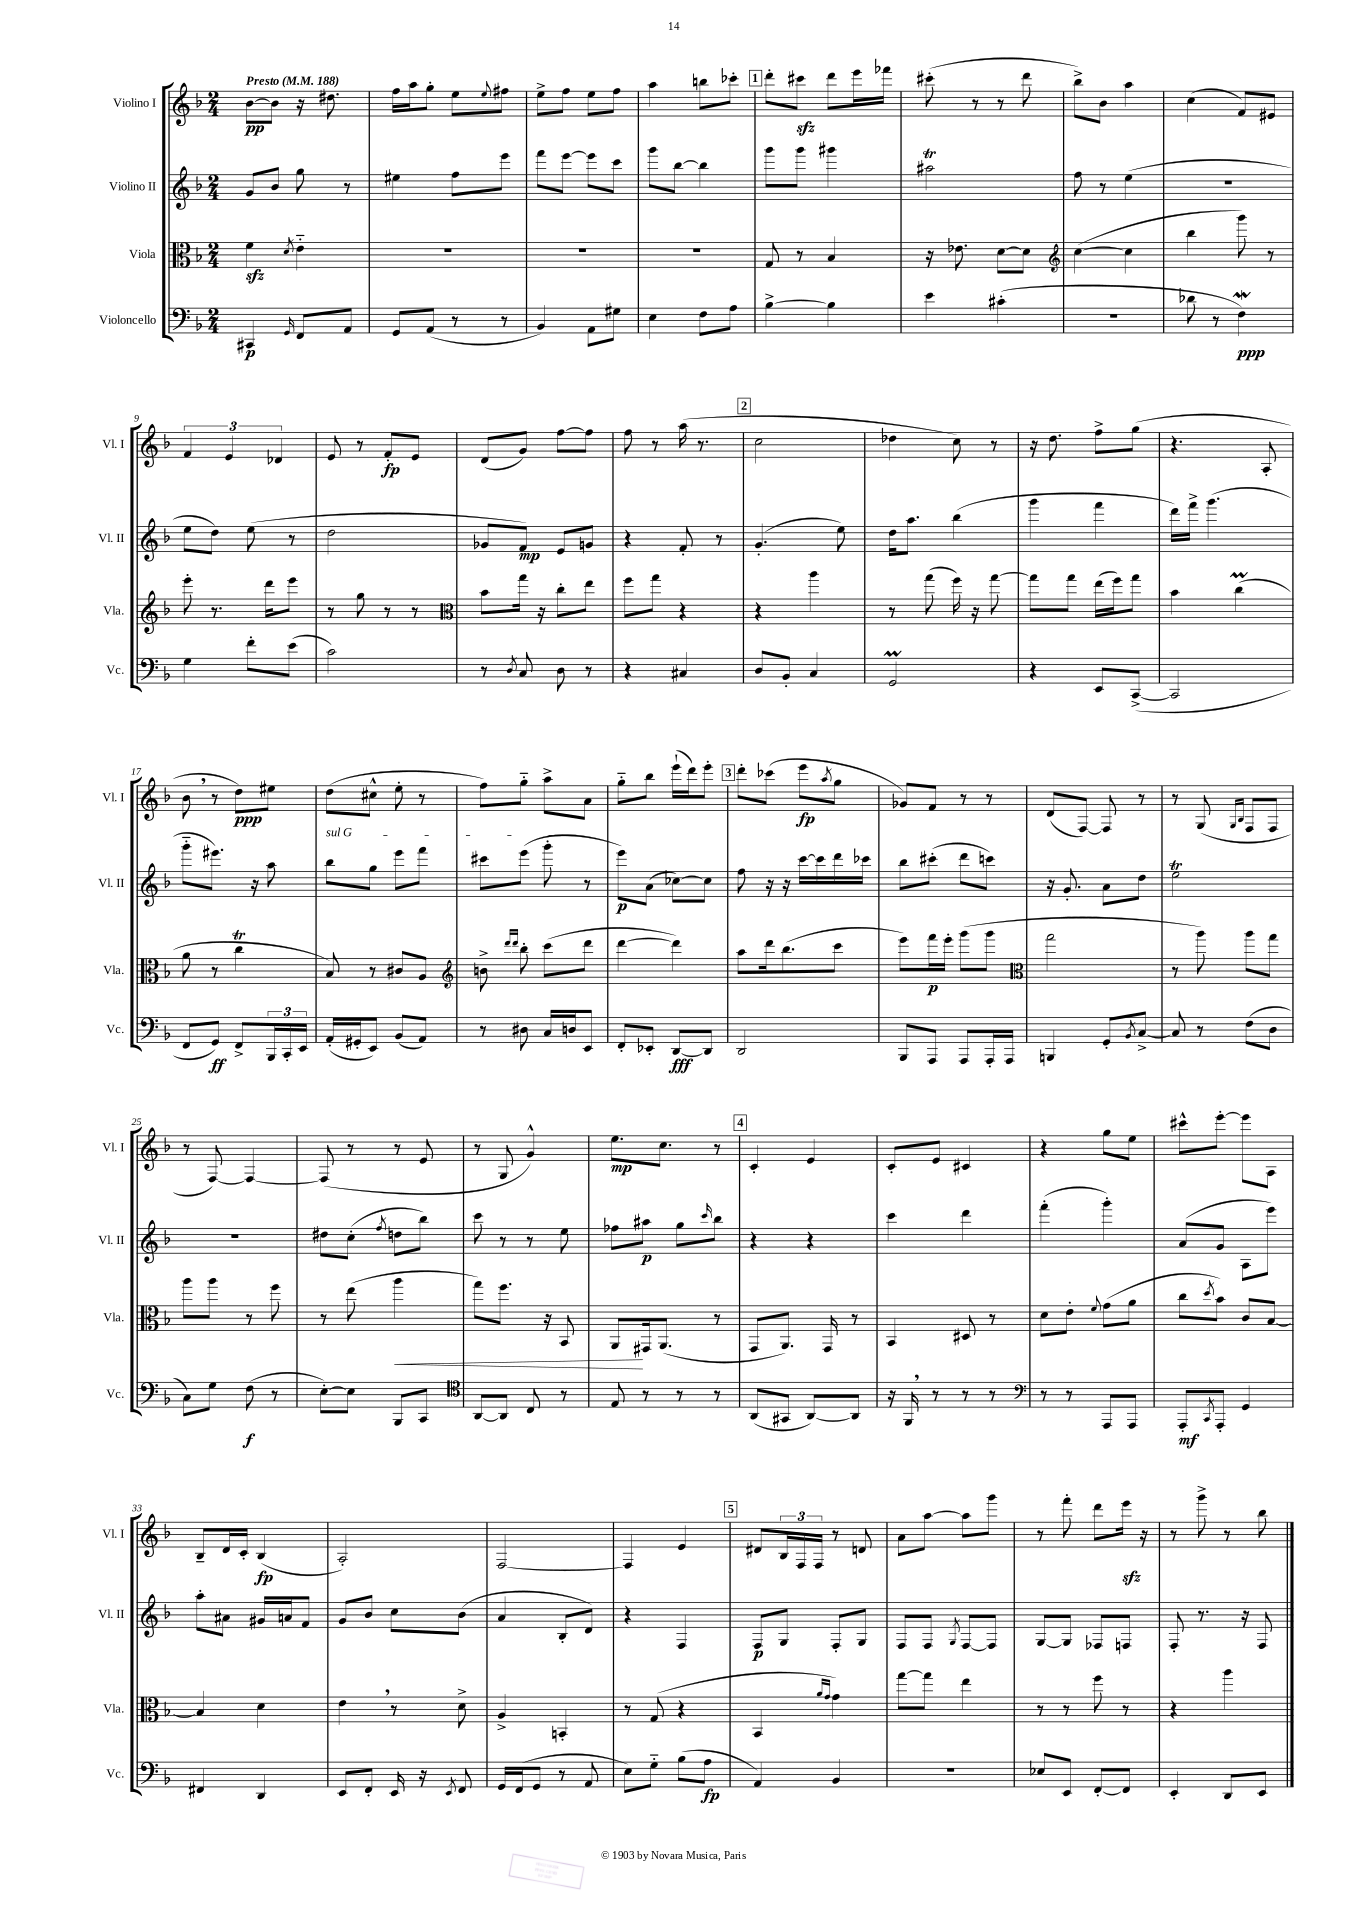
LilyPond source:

<<
\new StaffGroup <<
\new Staff = "s0" \with { instrumentName = "Violino I" shortInstrumentName = "Vl. I" } {
    \clef treble \key f \major \numericTimeSignature \time 2/4 \tempo "Presto" 4 = 188
    bes'8~\pp bes'8 r16 dis''8. |
    f''16 a''16 g''8-. e''8 \appoggiatura { e''8 } fis''8 |
    e''8-> f''8 e''8 f''8 |
    a''4 b''8 ces'''8-. |
    \mark \markup { \box "1" } d'''8-. cis'''8\sfz d'''8 e'''16 fes'''16 |
    cis'''8-.( r8 r8 d'''8 |
    bes''8->) bes'8 a''4 |
    c''4( f'8) eis'8 |
    \tuplet 3/2 { f'4 e'4 des'4 } |
    e'8 r8 f'8-.\fp e'8 |
    d'8( g'8) f''8~ f''8 |
    f''8 r8 a''16( r8. |
    \mark \markup { \box "2" } c''2 |
    des''4 c''8) r8 |
    r16 d''8. f''8-> g''8( |
    r4. a8-. |
    bes'8 \breathe r8 d''8\ppp) eis''8 |
    d''8( cis''8-^ e''8-. r8 |
    f''8) g''8-_ a''8-> a'8 |
    g''8-_ bes''8 e'''16-!( d'''16) e'''8-. |
    \mark \markup { \box "3" } d'''8-. ces'''8( e'''8\fp \acciaccatura { a''8 } g''8 |
    ges'8) f'8 r8 r8 |
    d'8( f8~) f8 r8 |
    r8 g8( \grace { g16 bes16 } f8 f8 |
    r8 f8~) f4~ |
    f8( r8 r8 e'8 |
    r8 g8 g'4-^) |
    e''8.\mp c''8. r8 |
    \mark \markup { \box "4" } c'4-. e'4 |
    c'8-. e'8 cis'4 |
    r4 g''8 e''8 |
    cis'''8-^ e'''8~-. e'''8 a8 |
    bes8-- d'16 c'16-. bes4\fp( |
    a2-.) |
    f2~ |
    f4 e'4 |
    \mark \markup { \box "5" } dis'8 \tuplet 3/2 { bes16 f16 f16 } r8 d'8 |
    a'8 a''8~ a''8 g'''8 |
    r8 f'''8-. d'''8 e'''16\sfz r16 |
    r8 g'''8-> r8 bes''8 \bar "|." |
}
\new Staff = "s1" \with { instrumentName = "Violino II" shortInstrumentName = "Vl. II" } {
    \clef treble \key f \major \numericTimeSignature \time 2/4
    g'8 bes'8 g''8 r8 |
    eis''4 f''8 e'''8 |
    f'''8 e'''8~ e'''8 c'''8 |
    g'''8 bes''8~ bes''4 |
    \mark \markup { \box "1" } g'''8 g'''8 gis'''4 |
    ais''2\trill |
    f''8 r8 e''4( |
    R2 |
    e''8 d''8) e''8( r8 |
    d''2 |
    ges'8 f'8\mp) e'8 g'8 |
    r4 f'8-. r8 |
    \mark \markup { \box "2" } g'4.-.( e''8) |
    d''16 a''8. bes''4( |
    g'''4 f'''4 |
    d'''16) f'''16-> g'''4.( |
    g'''8-_ eis'''8.) r16 a''8 |
    \once \override TextSpanner.bound-details.left.text = \markup { \italic "sul G" } bes''8\startTextSpan g''8 e'''8 f'''8 |
    cis'''8 e'''8( g'''8-.\stopTextSpan r8 |
    e'''8\p) a'8( ces''8~) ces''8 |
    \mark \markup { \box "3" } f''8 r16 r16 c'''16~ c'''16 d'''16 ces'''16 |
    bes''8 cis'''8-.( d'''8 c'''8) |
    r16 g'8.-. a'8 d''8 |
    e''2\trill |
    r2 |
    dis''8 c''8-.( \acciaccatura { f''8 } d''8 bes''8) |
    c'''8 r8 r8 e''8 |
    fes''8 ais''8\p g''8 \grace { c'''16 } bes''8 |
    \mark \markup { \box "4" } r4 r4 |
    c'''4 d'''4 |
    f'''4-.( g'''4-.) |
    a'8( g'8 a8 e'''8) |
    a''8-. ais'8 gis'16 a'16 f'8 |
    g'8 bes'8 c''8 bes'8( |
    a'4 bes8-. d'8) |
    r4 f4 |
    \mark \markup { \box "5" } f8\p g8 f8-. g8 |
    f8 f8 \acciaccatura { g8 } f8~ f8 |
    g8~ g8 fes8 f8 |
    f8-. r8. r16 f8 \bar "|." |
}
\new Staff = "s2" \with { instrumentName = "Viola" shortInstrumentName = "Vla." } {
    \clef alto \key f \major \numericTimeSignature \time 2/4
    f'4\sfz \acciaccatura { d'8 } e'4-_ |
    R2 |
    R2 |
    R2 |
    \mark \markup { \box "1" } g8 r8 bes4 |
    r16 ees'8. d'8~ d'8 |
    \clef treble c''4~( c''4 |
    bes''4 g'''8) r8 |
    e'''8-. r8. d'''16 e'''8 |
    r8 g''8 r8 r8 |
    \clef alto bes'8 g''16 r16 c''8-. e''8 |
    f''8 g''8 r4 |
    \mark \markup { \box "2" } r4 a''4 |
    r8 g''8( f''16) r16 g''8~ |
    g''8 g''8 e''16( f''16) g''8 |
    bes'4 c''4\prall( |
    a'8 r8 c''4\trill |
    bes8) r8 cis'8 a8 |
    \clef treble b'8-> \grace { d'''16 d'''16 } bes''8-. c'''8( d'''8 |
    d'''4~ d'''4) |
    \mark \markup { \box "3" } a''8 d'''16 bes''8.( c'''8 |
    e'''8) f'''16\p e'''16-. g'''8( g'''8 |
    \clef alto g''2 |
    r8 a''8) a''8 g''8 |
    a''8 a''8 r8 f''8 |
    r8 e''8( a''4\< |
    g''8) f''8. r16 bes,8 |
    a,8\! gis,16 a,8.( r8 |
    \mark \markup { \box "4" } g,8 a,8.) g,16 r8 |
    bes,4 dis8 r8 |
    d'8 e'8-. \appoggiatura { f'8 } g'8( a'8 |
    c''8 \acciaccatura { d''8 } bes'8) c'8 bes8~ |
    bes4 d'4 |
    e'4 \breathe r8 d'8-> |
    a4-> b,4-. |
    r8 g8( r4 |
    \mark \markup { \box "5" } bes,4 \grace { a'16 g'16 } g'4) |
    g''8~ g''8 e''4 |
    r8 r8 f''8 r8 |
    r4 a''4 \bar "|." |
}
\new Staff = "s3" \with { instrumentName = "Violoncello" shortInstrumentName = "Vc." } {
    \clef bass \key f \major \numericTimeSignature \time 2/4
    cis,4\p \grace { g,16 } f,8 a,8 |
    g,8 a,8( r8 r8 |
    bes,4) a,8 gis8 |
    e4 f8 a8 |
    \mark \markup { \box "1" } bes4~-> bes4 |
    e'4 cis'4-.( |
    R2 |
    des'8 r8 f4\mordent\ppp) |
    g4 f'8-. e'8( |
    c'2) |
    r8 \acciaccatura { d8 } c8 d8 r8 |
    r4 cis4 |
    \mark \markup { \box "2" } d8 bes,8-. c4 |
    g,2\prall |
    r4 e,8 c,8~->( |
    c,2 |
    f,8 g,8\ff) f,8-> \tuplet 3/2 { bes,,16 c,16-. e,16 } |
    a,16-.( gis,16-. e,8) bes,8( a,8) |
    r8 dis8 c16 d16 e,8 |
    f,8-. ees,8-. d,8~\fff d,8 |
    \mark \markup { \box "3" } d,2 |
    bes,,8 a,,8 a,,8 a,,16-. a,,16 |
    b,,4 g,8-. \acciaccatura { bes,8 } c8~-> |
    c8 r8 f8( d8 |
    c8) g8 f8\f( r8 |
    e8~-.) e8 bes,,8 c,8 |
    \clef tenor a,8~ a,8 c8 r8 |
    e8 r8 r8 r8 |
    \mark \markup { \box "4" } a,8( gis,8 a,8~) a,8 |
    r16 f,16 \breathe r8 r8 r8 |
    \clef bass r8 r8 a,,8 a,,8 |
    a,,8-.\mf \acciaccatura { c,8 } a,,8-. g,4 |
    fis,4 d,4 |
    e,8 f,8-. e,16 r16 \acciaccatura { e,8 } f,8 |
    g,16 f,16( g,8 r8 a,8 |
    e8) g8-_ bes8( a8\fp |
    \mark \markup { \box "5" } a,4) bes,4 |
    R2 |
    ees8 e,8 f,8~-. f,8 |
    e,4-. d,8 e,8 \bar "|." |
}
>>
>>
